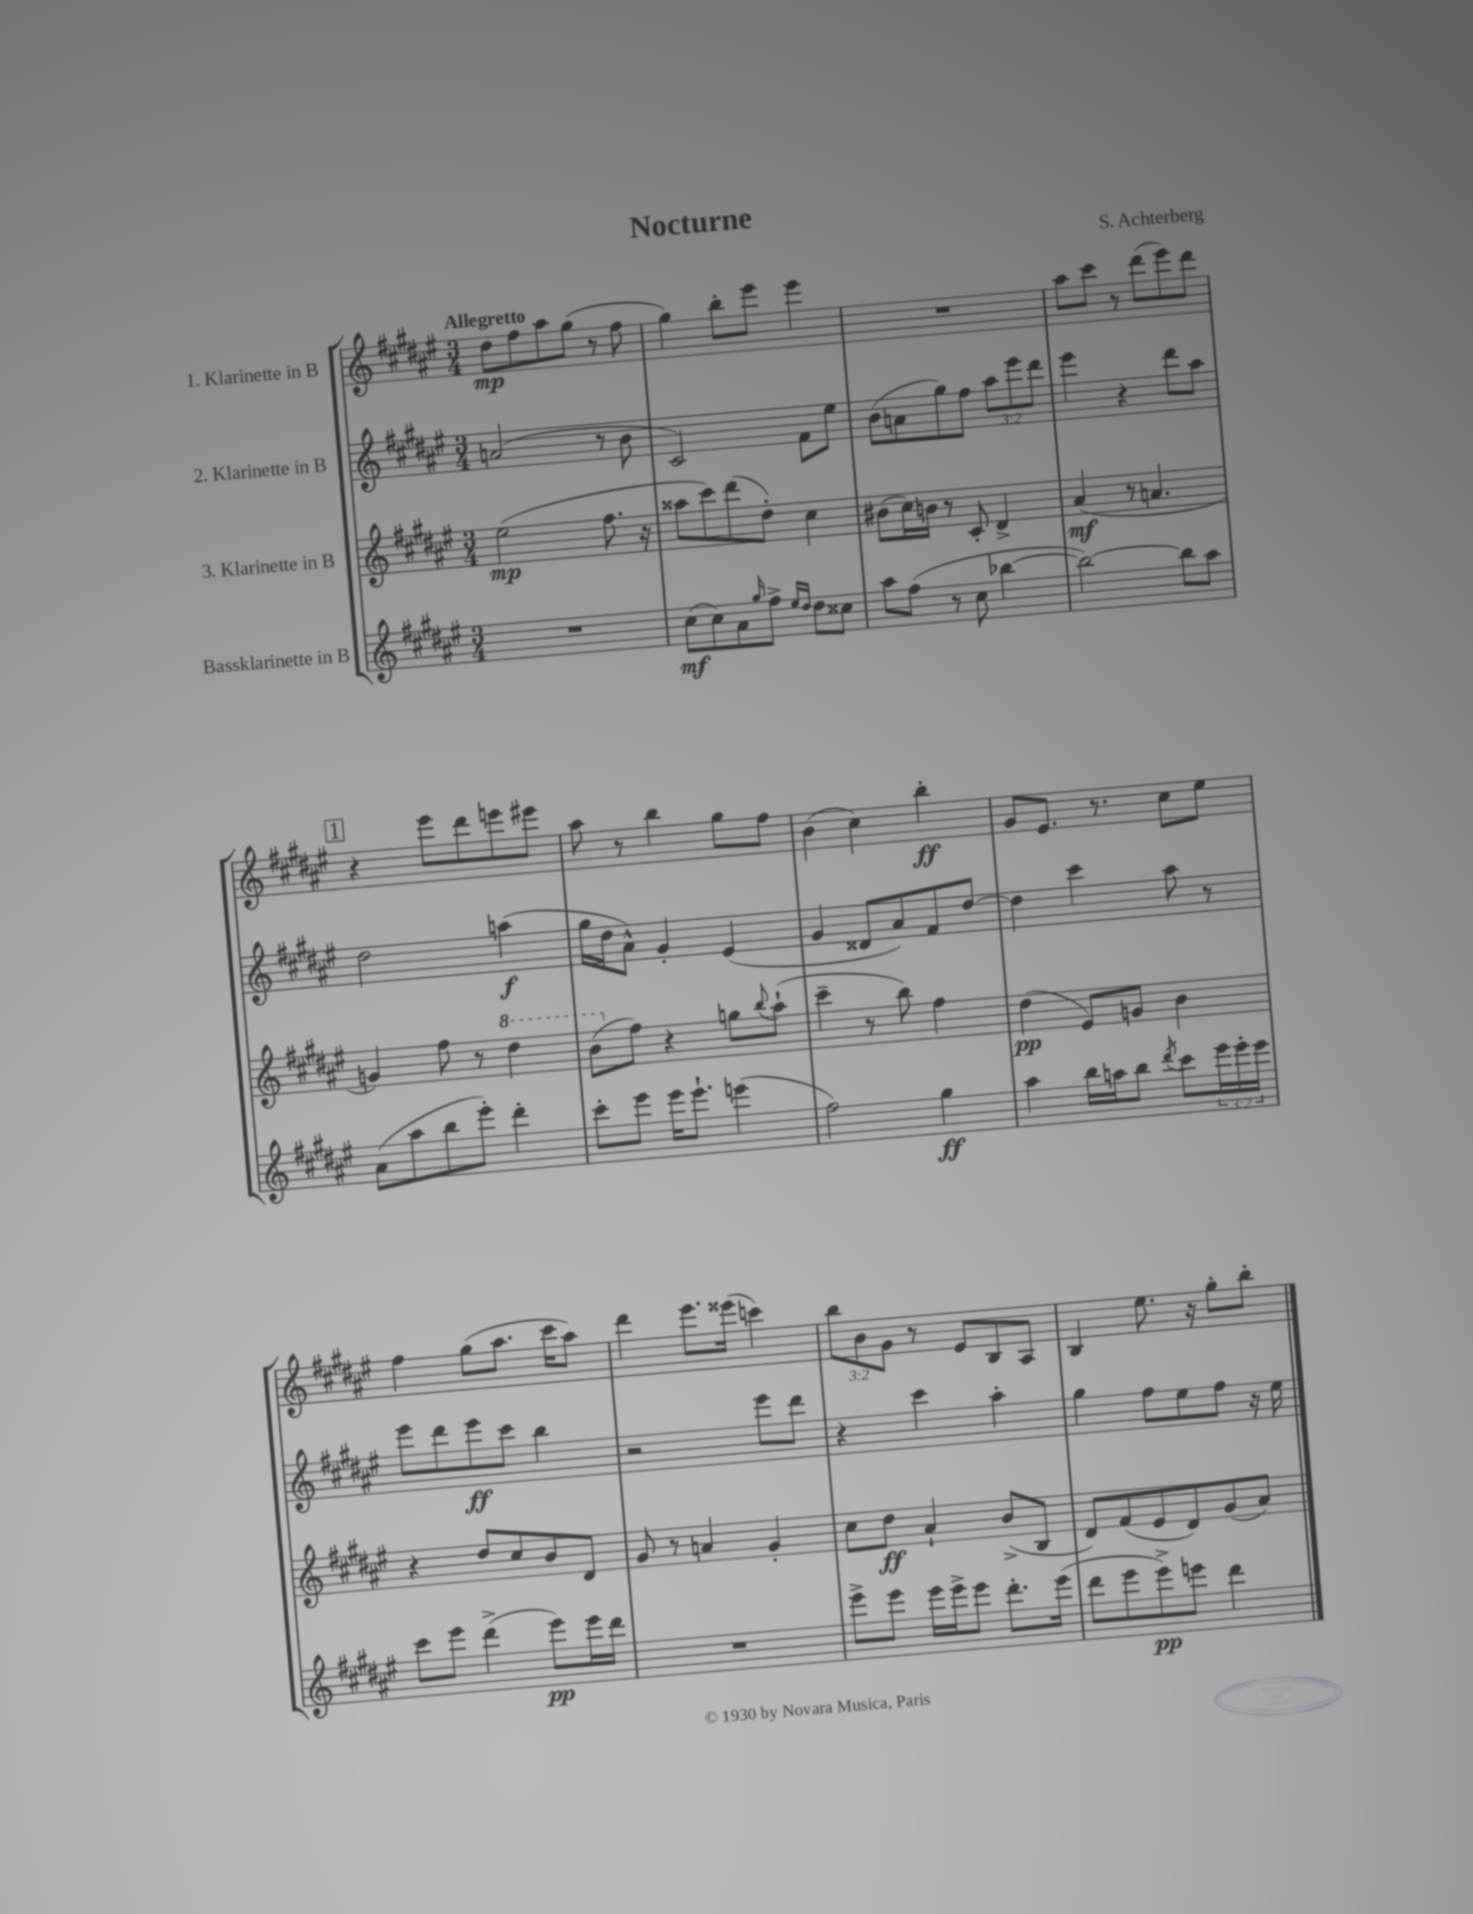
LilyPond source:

\header { title = "Nocturne" composer = "S. Achterberg" }
<<
\new StaffGroup <<
\new Staff = "s0" \with { instrumentName = "1. Klarinette in B" } {
    \clef treble \key fis \major \numericTimeSignature \time 3/4 \override Staff.TupletNumber.text = #tuplet-number::calc-fraction-text \tempo "Allegretto"
    dis''8\mp fis''8 ais''8 gis''8( r8 fis''8 |
    gis''4) b''8-. eis'''8 eis'''4 |
    R2. |
    ais''8 cis'''8 r8 dis'''8( eis'''8) dis'''8 |
    \mark \markup { \box "1" } r4 eis'''8 dis'''8 e'''8 eis'''8 |
    ais''8 r8 b''4 gis''8 fis''8 |
    b'4( cis''4) b''4-.\ff |
    gis'8 eis'8. r8. cis''8 eis''8 |
    fis''4 gis''8( ais''8. cis'''16 ais''8) |
    dis'''4 eis'''8. eisis'''16( c'''4) |
    \tuplet 3/2 { b''8 b'8 gis'8 } r8 eis'8 b8 ais8 |
    b4 eis''8. r16 gis''8-. b''8-. \bar "|." |
}
\new Staff = "s1" \with { instrumentName = "2. Klarinette in B" } {
    \clef treble \key fis \major \numericTimeSignature \time 3/4 \override Staff.TupletNumber.text = #tuplet-number::calc-fraction-text
    a'2( r8 b'8 |
    cis'2) fis'8 eis''8 |
    b'8( a'8 gis''8) fis''8 \tuplet 3/2 { ais''8 eis'''8 dis'''8 } |
    eis'''4 r4 dis'''8 ais''8 |
    \mark \markup { \box "1" } dis''2 a''4\f( |
    gis''16 dis''16 ais'8-^) gis'4-. eis'4( |
    gis'4 disis'8 ais'8) fis'8 dis''8~ |
    dis''4 cis'''4 ais''8 r8 |
    eis'''8 dis'''8 eis'''8\ff cis'''8 b''4 |
    r2 eis'''8 dis'''8 |
    r4 cis'''4 ais''4-. |
    gis''4 fis''8 eis''8 fis''8 r16 eis''16 \bar "|." |
}
\new Staff = "s2" \with { instrumentName = "3. Klarinette in B" } {
    \clef treble \key fis \major \numericTimeSignature \time 3/4
    eis''2\mp( fis''8. r16 |
    aisis''8 cis'''8) dis'''8( dis''8-.) cis''4 |
    bis'8( cis''16) b'16 r8 cis'8-. dis'4-> |
    ais'4\mf( r8 a'4. |
    \mark \markup { \box "1" } g'4) fis''8 r8 \ottava #1 dis'''4 |
    b''8( \ottava #0 fis''8) r4 g''8 \appoggiatura { b''8 } ais''8-!( |
    cis'''4-- r8 b''8) fis''4 |
    dis''4\pp( eis'8) g'8 b'4 |
    r4 dis''8 cis''8 b'8 dis'8 |
    gis'8 r8 a'4 gis'4-. |
    cis''8 dis''8\ff ais'4-! b'8->( b8 |
    dis'8) fis'8( eis'8 dis'8) gis'8( ais'8) \bar "|." |
}
\new Staff = "s3" \with { instrumentName = "Bassklarinette in B" } {
    \clef treble \key fis \major \numericTimeSignature \time 3/4 \override Staff.TupletNumber.text = #tuplet-number::calc-fraction-text
    R2. |
    cis''8\mf( cis''8) ais'8 \grace { gis''16 } fis''8-> \grace { eis''16 dis''16 } dis''8 cisis''8 |
    ais''8 fis''8( r8 cis''8 bes''4~ |
    bes''2~) bes''8 ais''8 |
    \mark \markup { \box "1" } ais'8( ais''8 b''8 eis'''8-.) dis'''4-. |
    cis'''8-. eis'''8 eis'''16 eis'''8.-! e'''4( |
    fis''2) gis''4\ff |
    ais''4 b''16 a''16 b''8 \acciaccatura { dis'''8 } cis'''8 \tuplet 3/2 { eis'''16 eis'''16-. eis'''16 } |
    cis'''8 eis'''8 dis'''4->( eis'''8\pp) eis'''16 dis'''16 |
    R2. |
    eis'''8-> eis'''8 eis'''16 eis'''16-> eis'''8 dis'''8.-. eis'''16( |
    dis'''8 eis'''8 eis'''8->\pp) e'''8 dis'''4 \bar "|." |
}
>>
>>
\layout { \context { \Score \remove "Bar_number_engraver" } }
